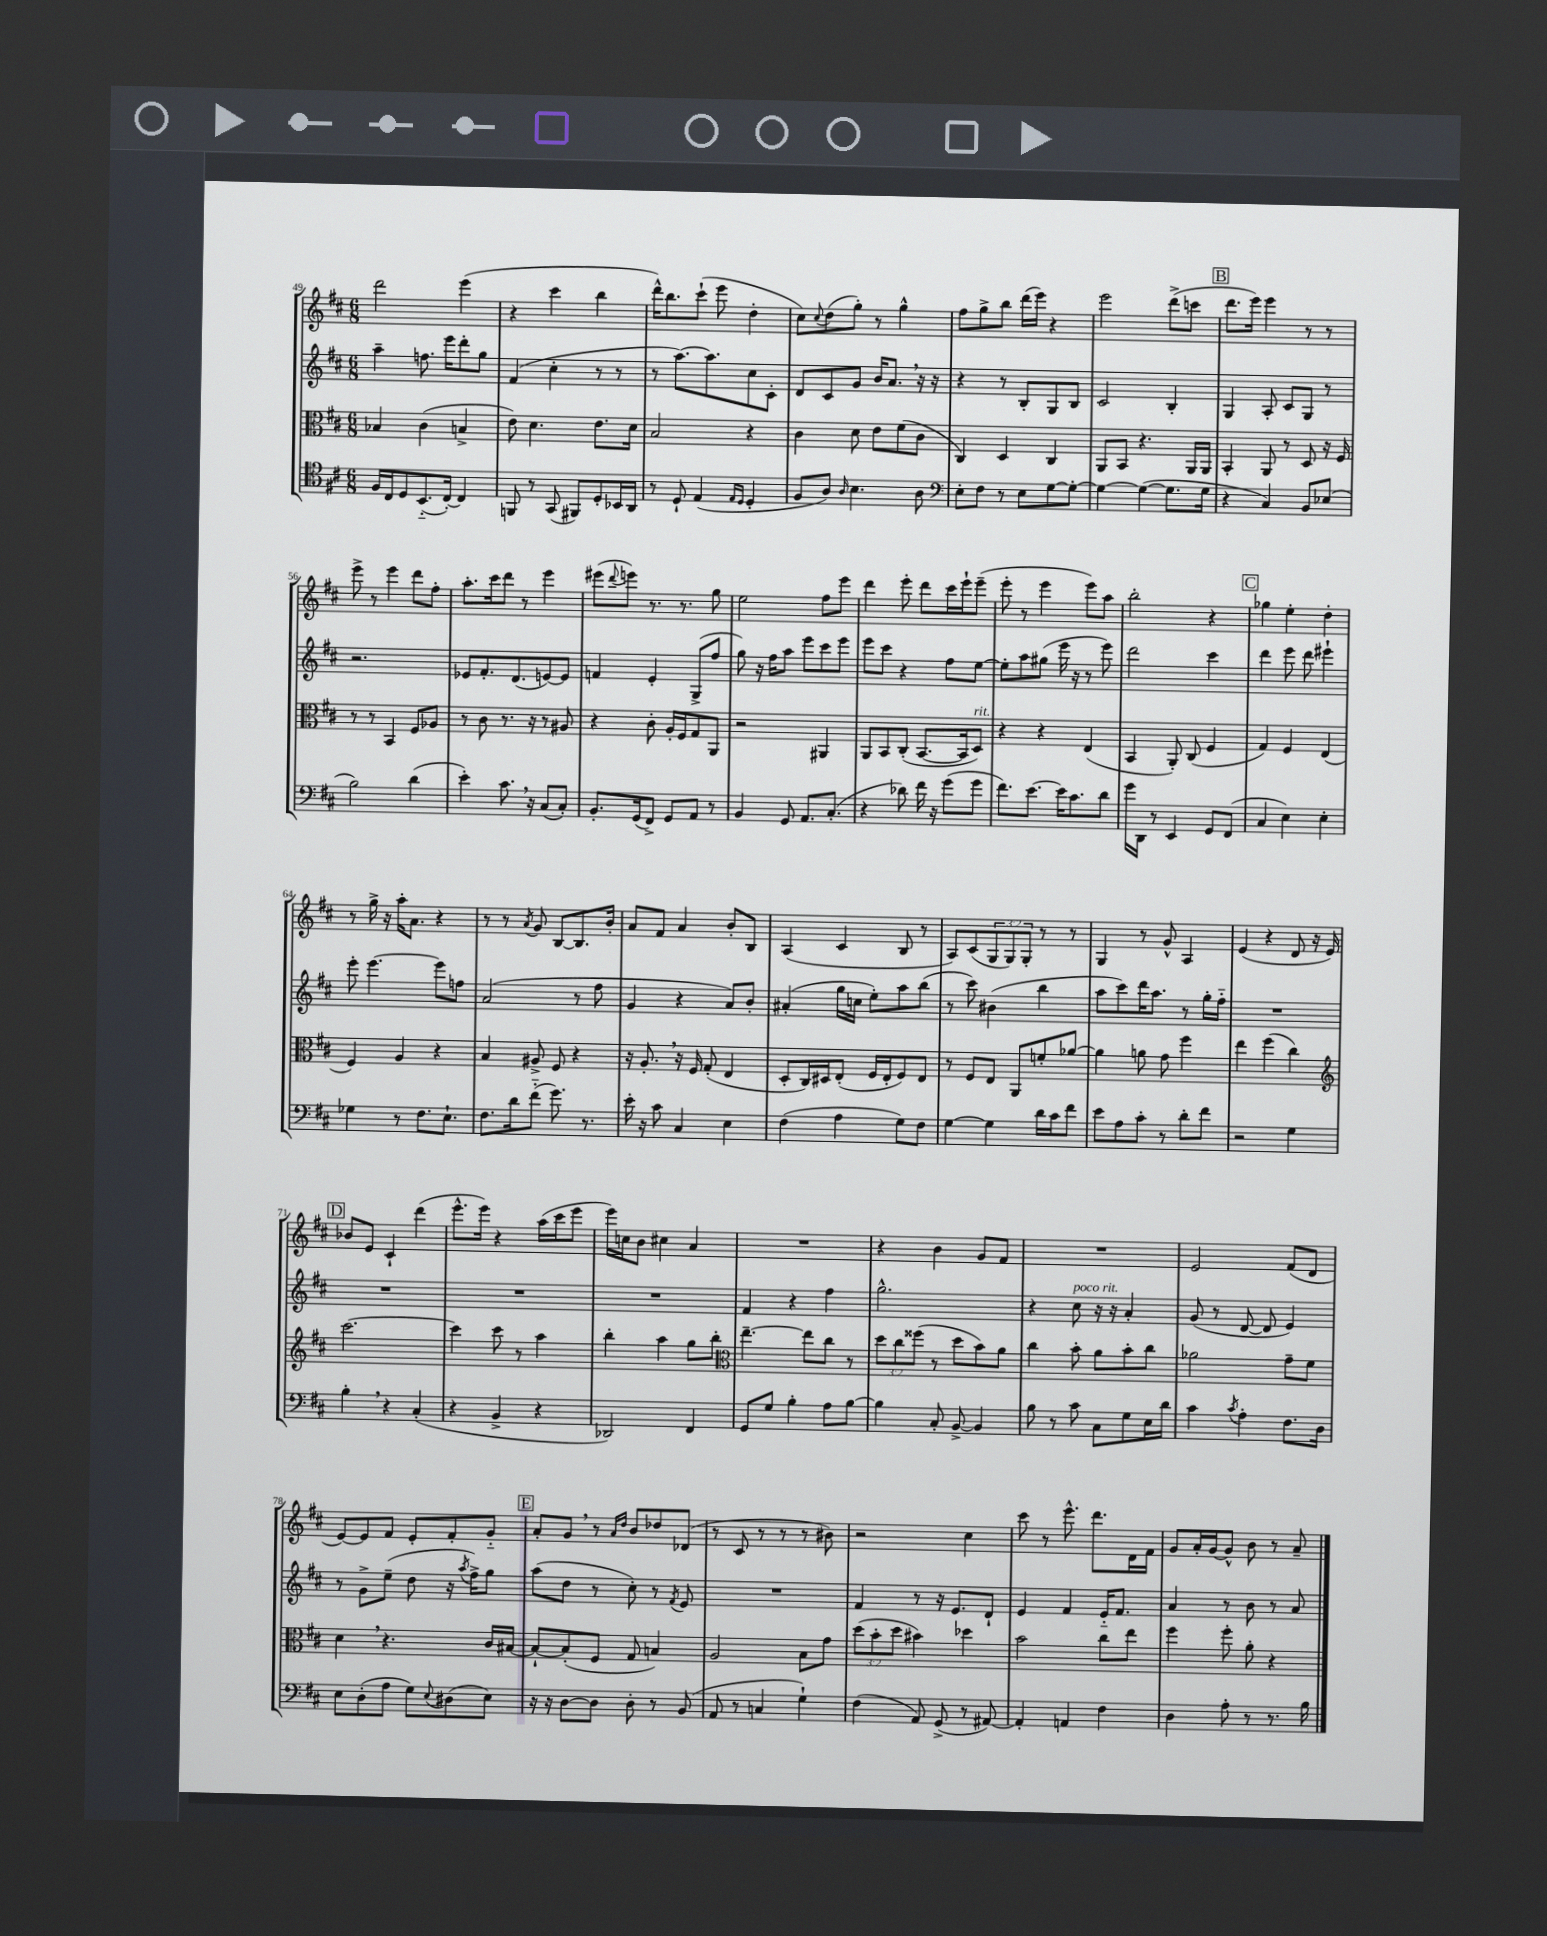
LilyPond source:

<<
\new StaffGroup <<
\new Staff = "s0" {
    \clef treble \key d \major \numericTimeSignature \time 6/8 \override Staff.TupletNumber.text = #tuplet-number::calc-fraction-text
    d'''2 e'''4( |
    r4 cis'''4 b''4 |
    d'''16-^) b''8. cis'''8-!( e'''8 d''4-. |
    cis''8) \appoggiatura { cis''8 } d''8( g''8-.) r8 g''4-^ |
    fis''8 g''8-> b''8 d'''16( e'''16) r4 |
    e'''2 d'''8->( c'''8 |
    \mark \markup { \box "B" } d'''8. e'''16) e'''4 r8 r8 |
    e'''8-> r8 e'''4 d'''8 fis''8-. |
    a''8.-. cis'''16 d'''8 r8 e'''4 |
    eis'''8( \appoggiatura { d'''8 } e'''8) r8. r8. g''8 |
    e''2 fis''8 e'''8 |
    d'''4 e'''8-. d'''8 cis'''16 e'''16-! e'''8--( |
    e'''8-. r8 e'''4 e'''8) a''8 |
    b''2-. r4 |
    \mark \markup { \box "C" } ges''4 e''4-. d''4-. |
    r8 g''16-> r16 a''16-. a'8. r4 |
    r8 r8 \acciaccatura { a'8 } g'8 b8~ b8. b'16-. |
    a'8 fis'8 a'4 b'8-. b8 |
    a4( cis'4 b8 r8 |
    a8) cis'8( \tuplet 3/2 { g8 g8) g8-. } r8 r8 |
    g4 r8 g'8-^ a4 |
    e'4( r4 d'8 r16 e'16) |
    \mark \markup { \box "D" } bes'8 e'8 cis'4-! d'''4( |
    e'''8.-^ e'''16) r4 a''16( cis'''16 e'''8 |
    e'''16) c''16 b'8 cis''4 a'4 |
    R2. |
    r4 b'4 g'8 fis'8 |
    R2. |
    e'2 fis'8( d'8 |
    e'8~) e'8 fis'8 e'8-. fis'8-. g'8-_ |
    \mark \markup { \box "E" } a'8-. g'8 \breathe r8 \grace { a'16 d''16 } b'8 des''8 des'8( |
    r8 cis'8 r8 r8 r8 bis'8) |
    r2 cis''4 |
    cis'''8 r8 e'''8.-^ d'''8. d'16 fis'16 |
    g'8 a'16-. g'16~ g'8-^ b'8 r8 a'8-- \bar "|." |
}
\new Staff = "s1" {
    \clef treble \key d \major \numericTimeSignature \time 6/8
    a''4-- f''8. e'''16 d'''8-. g''8 |
    fis'4( cis''4-. r8 r8 |
    r8 a''8.~) a''8. cis''8 cis'8-. |
    d'8 cis'8 g'8 b'16 a'8. \breathe r16 r16 |
    r4 r8 b8-. g8 b8 |
    cis'2 b4-. |
    \mark \markup { \box "B" } g4 a8-. cis'8 g8 r8 |
    r2. |
    ees'8 fis'8.-. d'8.( e'8~) e'8 |
    f'4 e'4-. g8->( fis''8 |
    g''8) r16 fis''16 a''8 e'''8 cis'''8 e'''8 |
    e'''8 cis'''8 r4 fis''8 e''8~ |
    e''8-. a''8 gis''8( e'''16 r16 r8 e'''8) |
    d'''2 cis'''4 |
    \mark \markup { \box "C" } d'''4 e'''8 d'''8 eis'''4-! |
    e'''8-. e'''4.~ e'''8 f''8 |
    a'2( r8 fis''8 |
    g'4 r4 a'8) b'8-. |
    ais'4-.( g''16 c''16 e''8-.) a''8 b''8( |
    r8 cis'''8) bis'4( b''4 |
    a''8 cis'''8) d'''16 a''8. r8 g''16-. fis''16-_ |
    R2. |
    \mark \markup { \box "D" } R2. |
    R2. |
    R2. |
    fis'4 r4 fis''4 |
    g''2.-^ |
    r4 cis''8^\markup { \italic "poco rit." } r16 r16 a'4-. |
    g'8( r8 d'8~ d'8 e'4) |
    r8 g'8-> e''8--( d''8 r16 \acciaccatura { a''8 } fis''16->) g''8 |
    \mark \markup { \box "E" } a''8( d''8 r8 cis''8-.) r8 \acciaccatura { fis'8 } e'8 |
    R2. |
    fis'4 r8 r16 e'8. d'8-! |
    e'4 fis'4 e'16-_ fis'8. |
    a'4 r8 b'8 r8 a'8 \bar "|." |
}
\new Staff = "s2" {
    \clef alto \key d \major \numericTimeSignature \time 6/8 \override Staff.TupletNumber.text = #tuplet-number::calc-fraction-text
    bes4 cis'4( b4-> |
    e'8) d'4. e'8. d'16 |
    b2 r4 |
    cis'4 d'8 e'8 fis'8( cis'8 |
    cis4) d4 cis4 |
    a,8 b,8 r4. a,16 a,16 |
    \mark \markup { \box "B" } b,4-. a,8 r8 d8 r16 fis16 |
    r8 r8 b,4 fis8 aes8 |
    r8 cis'8 r8. r16 r8 ais8 |
    r4 cis'8-. a16-. fis16 g8 a,8 |
    r2 ais,4 |
    a,8 b,8 cis8-.( b,8.~ b,16 d8^\markup { \italic "rit." }) |
    r4 r4 e4( |
    b,4 a,8-.) cis8( fis4 |
    \mark \markup { \box "C" } g4) fis4 e4( |
    fis4) a4 r4 |
    b4 ais8-> fis8 r4 |
    r16 a8.-. \breathe r16 fis16 g8-.( e4 |
    d8-. cis16) dis16 e8-.( fis16 e16-. fis8) e8 |
    r8 fis8 e8 a,8 f'8-. aes'8~ |
    aes'4 a'8 g'8 fis''4 |
    e''4 fis''4( cis''4) |
    \mark \markup { \box "D" } \clef treble cis'''2.~ |
    cis'''4 cis'''8 r8 a''4 |
    b''4-. a''4 g''8 b''8-. |
    \clef alto e''4.~-- e''8 cis''8 r8 |
    \tuplet 3/2 { d''8 cis''8 fisis''8( } r8 d''8 b'8) a'8 |
    cis''4 b'8-. a'8 b'8-. cis''8 |
    aes'2 g'8-- fis'8 |
    d'4 \breathe r4. cis'16 bis16~ |
    \mark \markup { \box "E" } bis8~-! bis8-.( fis8 g8 b4) |
    a2 b8 g'8 |
    \tuplet 3/2 { d''8( b'8-. d''8 } bis'4) des''4 |
    b'2 cis''8 e''8 |
    fis''4 fis''8-. a'8-. r4 \bar "|." |
}
\new Staff = "s3" {
    \clef tenor \key d \major \numericTimeSignature \time 6/8
    fis16 cis16 d8 b,8.-_( cis16~-.) cis4 |
    f,8 r8 g,8( fis,8) d8-. bes,16 a,16 |
    r8 d8-! e4( \grace { e16 d16 } d4-. |
    fis8 a8) \grace { a16 } b4. a8 |
    \clef bass e8-. fis8 r8 e8 g8~ g8~-. |
    g4~ g4~( g8. g16 |
    \mark \markup { \box "B" } r4 cis4) b,8 ees8( |
    b2) d'4( |
    e'4-.) cis'8. \breathe r16 cis8( cis8-.) |
    b,8.-. g,16( fis,8->) g,8 a,8 r8 |
    b,4 g,8 a,8. cis8.-.( |
    r4 des'8) fis'16 r16 g'8( g'8 |
    fis'8.) e'8.~ e'16 cis'8. d'8 |
    g'16 d,16 r8 e,4 g,8 fis,8( |
    \mark \markup { \box "C" } cis4 e4) e4-. |
    ges4 r8 fis8. e8.-! |
    fis8. d'16 fis'8-_( g'8.) r8. |
    e'16-. r16 cis'8 cis4 e4 |
    fis4( a4 g8) fis8 |
    g4~ g4 d'16 cis'16 fis'8 |
    e'8 a8 cis'8-. r8 d'8-. fis'8 |
    r2 g4 |
    \mark \markup { \box "D" } b4-. \breathe r4 cis4-.( |
    r4 b,4-> r4 |
    des,2) fis,4 |
    g,8 g8 b4-. a8 b8~ |
    b4 cis8-. b,8~-> b,4 |
    b8 r8 cis'8 cis8 g8 e16 d'16 |
    cis'4 \acciaccatura { cis'8 } a4-. fis8. d16 |
    e8 d8-.( a8 g8) \appoggiatura { e8 } dis8( e8) |
    \mark \markup { \box "E" } r16 r16 d8~ d8 d8-. r8 b,8( |
    a,8 r8 c4 g4-!) |
    fis4( a,8) g,8->( r8 ais,8~) |
    ais,4-. a,4 fis4 |
    d4 a8-. r8 r8. b16 \bar "|." |
}
>>
>>
\layout { \context { \Score currentBarNumber = #49 } }
